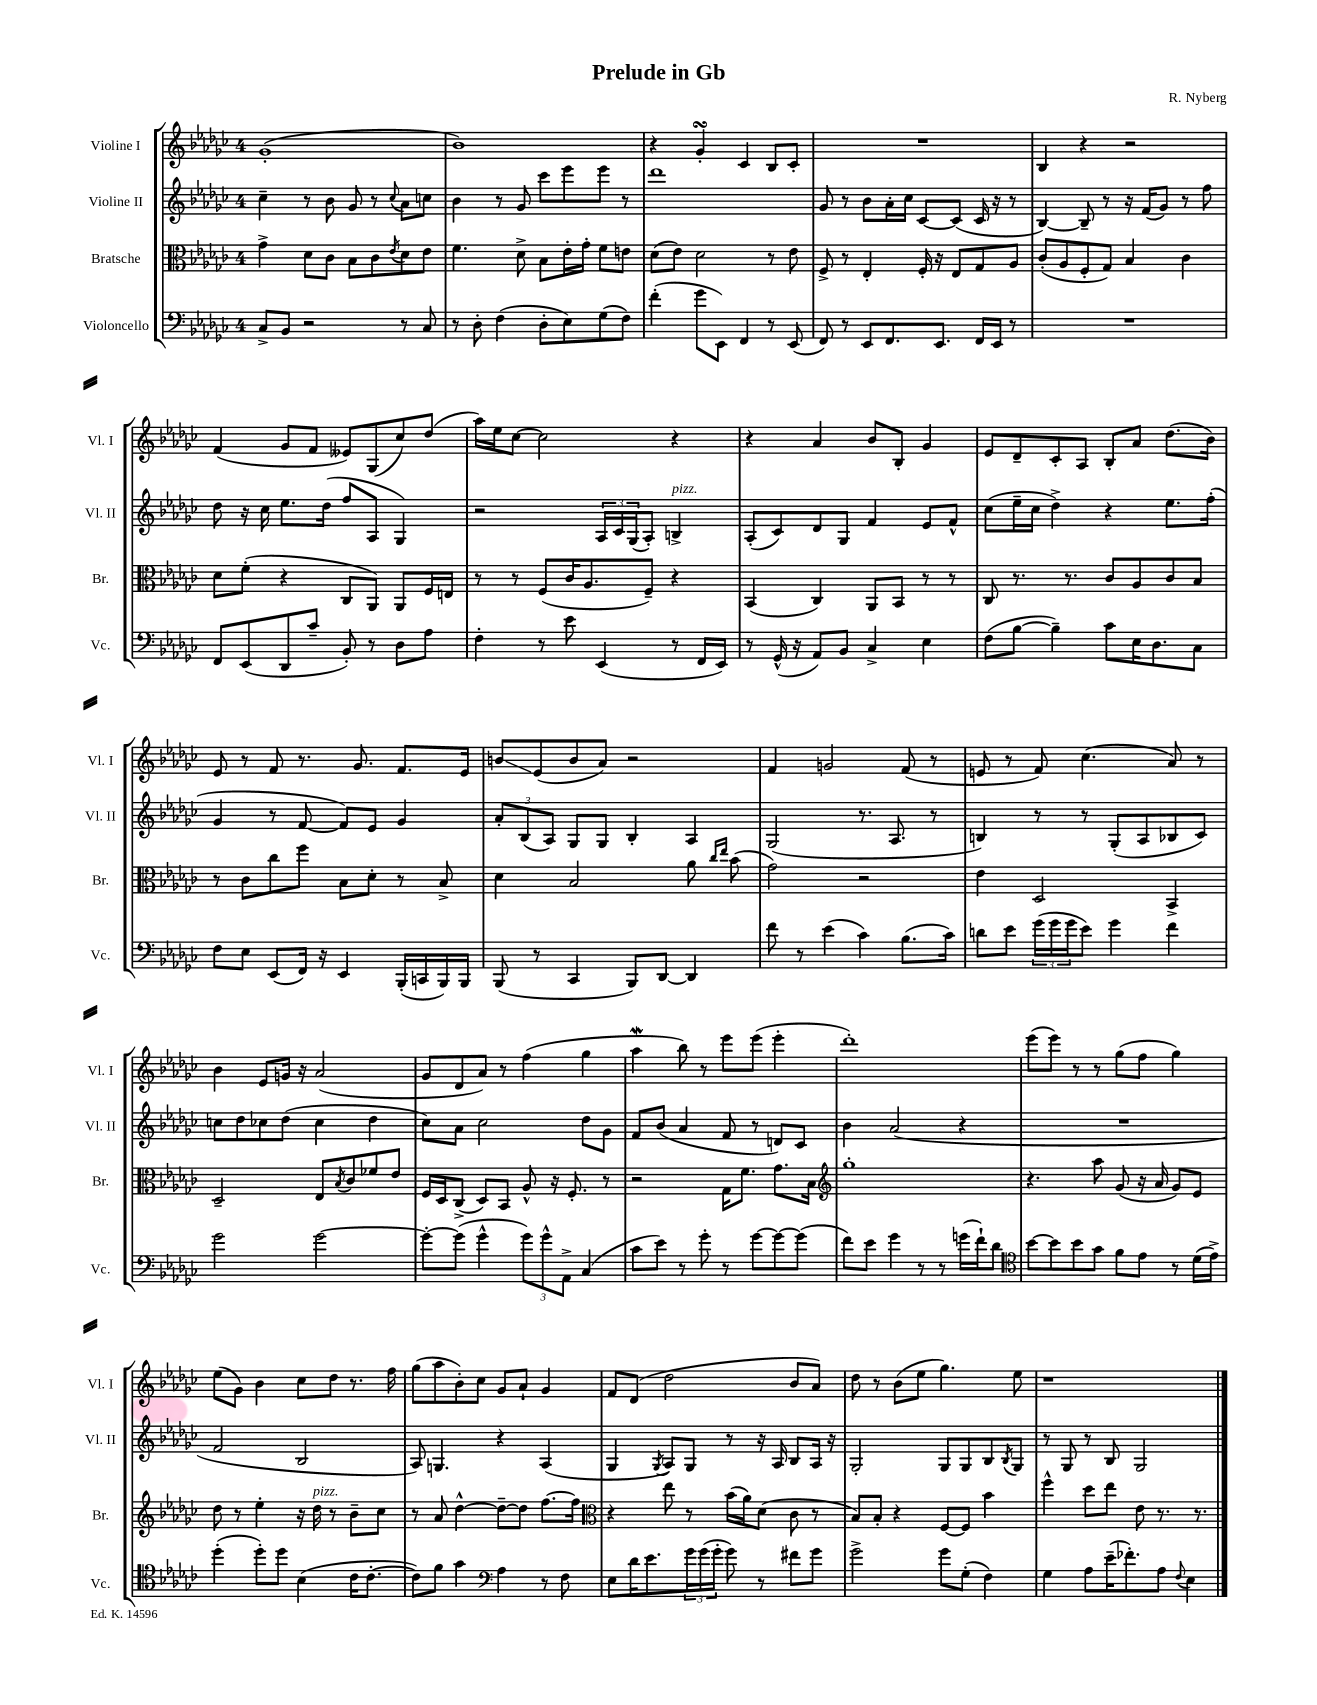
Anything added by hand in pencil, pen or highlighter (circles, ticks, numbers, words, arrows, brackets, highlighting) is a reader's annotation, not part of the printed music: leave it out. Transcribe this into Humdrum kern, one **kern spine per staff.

**kern	**kern	**kern	**kern
*staff4	*staff3	*staff2	*staff1
*clefF4	*clefC3	*clefG2	*clefG2
*k[b-e-a-d-g-c-]	*k[b-e-a-d-g-c-]	*k[b-e-a-d-g-c-]	*k[b-e-a-d-g-c-]
*M4/4	*M4/4	*M4/4	*M4/4
8C-^	4g-^	4cc-~	(1g-'
8BB-	.	.	.
2r	8d-	8r	.
.	8c-	8b-	.
.	8B-	8g-	.
.	8c-	8r	.
.	8qe-	8qqcc-	.
8r	8d-	8a-	.
8C-	8e-	8cc	.
=	=	=	=
8r	4.f	4b-	1b-)
8D-'	.	.	.
(4F	.	8r	.
.	8d-^	8g-	.
8D-'	8B-	8ccc-	.
8E-)	16e-'	8eee-	.
.	16g-'	.	.
(8G-	8f	8eee-	.
8F)	8e	8r	.
=	=	=	=
(4f'	(8d-	1ddd-	4r
.	8e-)	.	.
8g-	2d-	.	4g-'
8EE-)	.	.	.
4FF	.	.	4c-
8r	8r	.	8B-
(8EE-	8e-	.	8c-'
=	=	=	=
8FF)	8F^	8g-	1r
8r	8r	8r	.
8EE-	4E-'	8b-	.
8.FF	.	16a-'	.
.	.	16cc-	.
.	16F'	[8c-	.
8.EE-	16r	.	.
.	8E-	(8c-]	.
16FF	8G-	16c-	.
16EE-	.	16r	.
8r	8A-	8r	.
=	=	=	=
1r	(8c-'	[4B-)	4B-
.	8A-	.	.
.	8F'	8B-~]	4r
.	8G-)	8r	.
.	4B-	16r	2r
.	.	(16f	.
.	.	8g-)	.
.	4c-	8r	.
.	.	8ff	.
=	=	=	=
8FF	8d-	8dd-	(4f
(8EE-	(8f'	16r	.
.	.	16cc-	.
8DD-	4r	8.ee-	8g-
8c-~	.	.	8f
.	.	(16dd-	.
8BB-')	8C-	8ff	8e--)
8r	8AA-)	8A-	(8G-
8D-	8AA-	4G-)	8cc-)
8A-	16F	.	(8dd-
.	16E	.	.
=	=	=	=
4F'	8r	2r	16aa-)
.	.	.	16ee-
.	8r	.	[8cc-
8r	(8F	.	2cc-]
8e-	16c-	.	.
.	8.A-	.	.
(4EE-	.	24A-	.
.	.	24c-	.
.	.	(24G-	.
.	8F~)	8A-')	.
8r	4r	4B^	4r
16FF	.	.	.
16EE-)	.	.	.
=	=	=	=
8r	(4BB-	(8A-'	4r
(16GG-^^	.	8c-)	.
16r	.	.	.
8AA-)	4C-)	8d-	4a-
8BB-	.	8G-	.
4C-^	8AA-	4f	8b-
.	8BB-	.	8B-'
4E-	8r	8e-	4g-
.	8r	8f^^	.
=	=	=	=
(8F	8C-	(8cc-	8e-
[8B-	8.r	16ee-~	8d-~
.	.	16cc-	.
4B-~])	.	4dd-^)	8c-'
.	8.r	.	.
.	.	.	8A-
8c-	8c-	4r	8B-'
16E-	8A-	.	8a-
8.D-	.	.	.
.	8c-	8.ee-	(8.dd-
8C-	8B-	.	.
.	.	(16ff'	16b-)
=	=	=	=
8F	8r	4g-	8e-
8E-	8c-	.	8r
(8EE-	8cc-	8r	8f
16FF)	8ff	[8f	8.r
16r	.	.	.
4EE-	8B-	8f])	.
.	.	.	8.g-
.	8d-'	8e-	.
(16BBB-'	8r	4g-	8.f
16CC	.	.	.
16BBB-)	8B-^	.	.
16BBB-	.	.	16e-
=	=	=	=
(8BBB-	4d-	12a-'	8b
.	.	(12B-	.
8r	.	.	(8e-
.	.	12A-)	.
4CC-	2B-	8G-	8b
.	.	8G-	8a-)
8BBB-)	.	4B-'	2r
[8DD-	.	.	.
4DD-]	8a-	4A-	.
.	16qqcc-	.	.
.	16qqee-	.	.
.	(8b-	.	.
=	=	=	=
8f	2g-)	(2G-	4f
8r	.	.	.
(4e-	.	.	2g
4c-)	2r	8.r	.
.	.	8.A-	.
(8.B-	.	.	(8f
.	.	8r	8r
16c-)	.	.	.
=	=	=	=
8d	4e-	4B)	8e
8e-	.	.	8r
(24g-	2D-	8r	8f)
24g-	.	.	.
24g-	.	.	.
8e-)	.	8r	(4.cc-
4g-	.	(8G-'	.
.	.	8A-	.
4f	4BB-^	8B-	8a-)
.	.	8c-)	8r
=	=	=	=
2g-	2D-~	8cc	4b-
.	.	8dd-	.
.	.	8cc-	8e-
.	.	(8dd-	16g
.	.	.	16r
[2g-	8E-	4cc-	(2a-
.	8qB-	.	.
.	8c-	.	.
.	8f-	4dd-	.
.	8e-	.	.
=	=	=	=
8g-'_	16F	8cc-)	8g-
.	16D-	.	.
(8g-]	(8C-^	8a-	8d-
4g-^^	8D-)	2cc-	8a-)
.	8BB-	.	8r
12g-)	8A-^^	.	(4ff
12g-^^	.	.	.
.	16r	.	.
12AA-^	.	.	.
.	8.F'	.	.
(4C-	.	8dd-	4gg-
.	8r	8g-	.
=	=	=	=
8c-	2r	8f	4aa-
8e-)	.	(8b-	.
8r	.	4a-	8bb-)
8g-'	.	.	8r
8r	16G-	8f	8eee-
.	8.f	.	.
[8g-	.	8r	(8eee-
8g-_	8.g-	8d)	4eee-'
(8g-]	.	8c-	.
.	16B-	.	.
=	=	=	=
*	*clefG2	*	*
8f)	1gg-'	4b-	1ddd-')
8e-	.	.	.
4g-	.	(2a-	.
8r	.	.	.
8r	.	.	.
(16g	.	4r	.
16f`)	.	.	.
8d-	.	.	.
=	=	=	=
*clefC4	*	*	*
[8b-	4.r	1r	(8eee-
8b-]	.	.	8eee-)
8b-	.	.	8r
8g-	8aa-	.	8r
8f	(8g-	.	(8gg-
8e-	16r	.	8ff
.	16a-	.	.
8r	8g-)	.	4gg-)
(16d-	8e-	.	.
16e-^)	.	.	.
=	=	=	=
(4dd-'	8dd-	2f	(8ee-
.	8r	.	8g-)
8dd-')	4ee-'	.	4b-
8dd-	.	.	.
(4B-	16r	2B-	8cc-
.	16dd-	.	.
.	8r	.	8dd-
16c-	8b-~	.	8.r
[8.c-'	.	.	.
.	8cc-	.	.
.	.	.	16ff
=	=	=	=
8c-])	8r	8A-)	(8gg-
8f	8a-	4.G	8aa-
4g-	[4dd-^^	.	8b-')
.	.	.	8cc-
*clefF4	*	*	*
4A-	8dd-~_	4r	8g-
.	8dd-]	.	8a-`
8r	[8.ff	(4A-	4g-
8F	.	.	.
.	16ff]	.	.
=	=	=	=
*	*clefC3	*	*
8E-	4r	4G-	8f
16d-	.	.	(8d-
8.e-	.	.	.
.	.	8qG-	.
.	8ee-	8A-)	2dd-
24g-	8r	8G-	.
(24g-	.	.	.
24g-'	.	.	.
8g-)	(16b-	8r	.
.	16a-)	.	.
8r	(8d-	16r	.
.	.	16A-	.
8f#	8c-	8B-	8b-
8g-	8r	16A-	8a-)
.	.	16r	.
=	=	=	=
2g-^	8B-)	2G-'	8dd-
.	8B-'	.	8r
.	4r	.	(8b-
.	.	.	8ee-
8g-	[8F	8G-	4.gg-)
(8G-'	8F]	8G-	.
4F)	4b-	8B-	.
.	.	8qB-	.
.	.	8G-	8ee-
=	=	=	=
4G-	4ff^^	8r	1r
.	.	8G-	.
8A-	8dd-	8r	.
(16e-~	8ee-	8B-	.
8.f-')	.	.	.
.	8e-	2G-	.
8A-	8.r	.	.
8qqF	.	.	.
4E-	.	.	.
.	8.r	.	.
==	==	==	==
*-	*-	*-	*-
